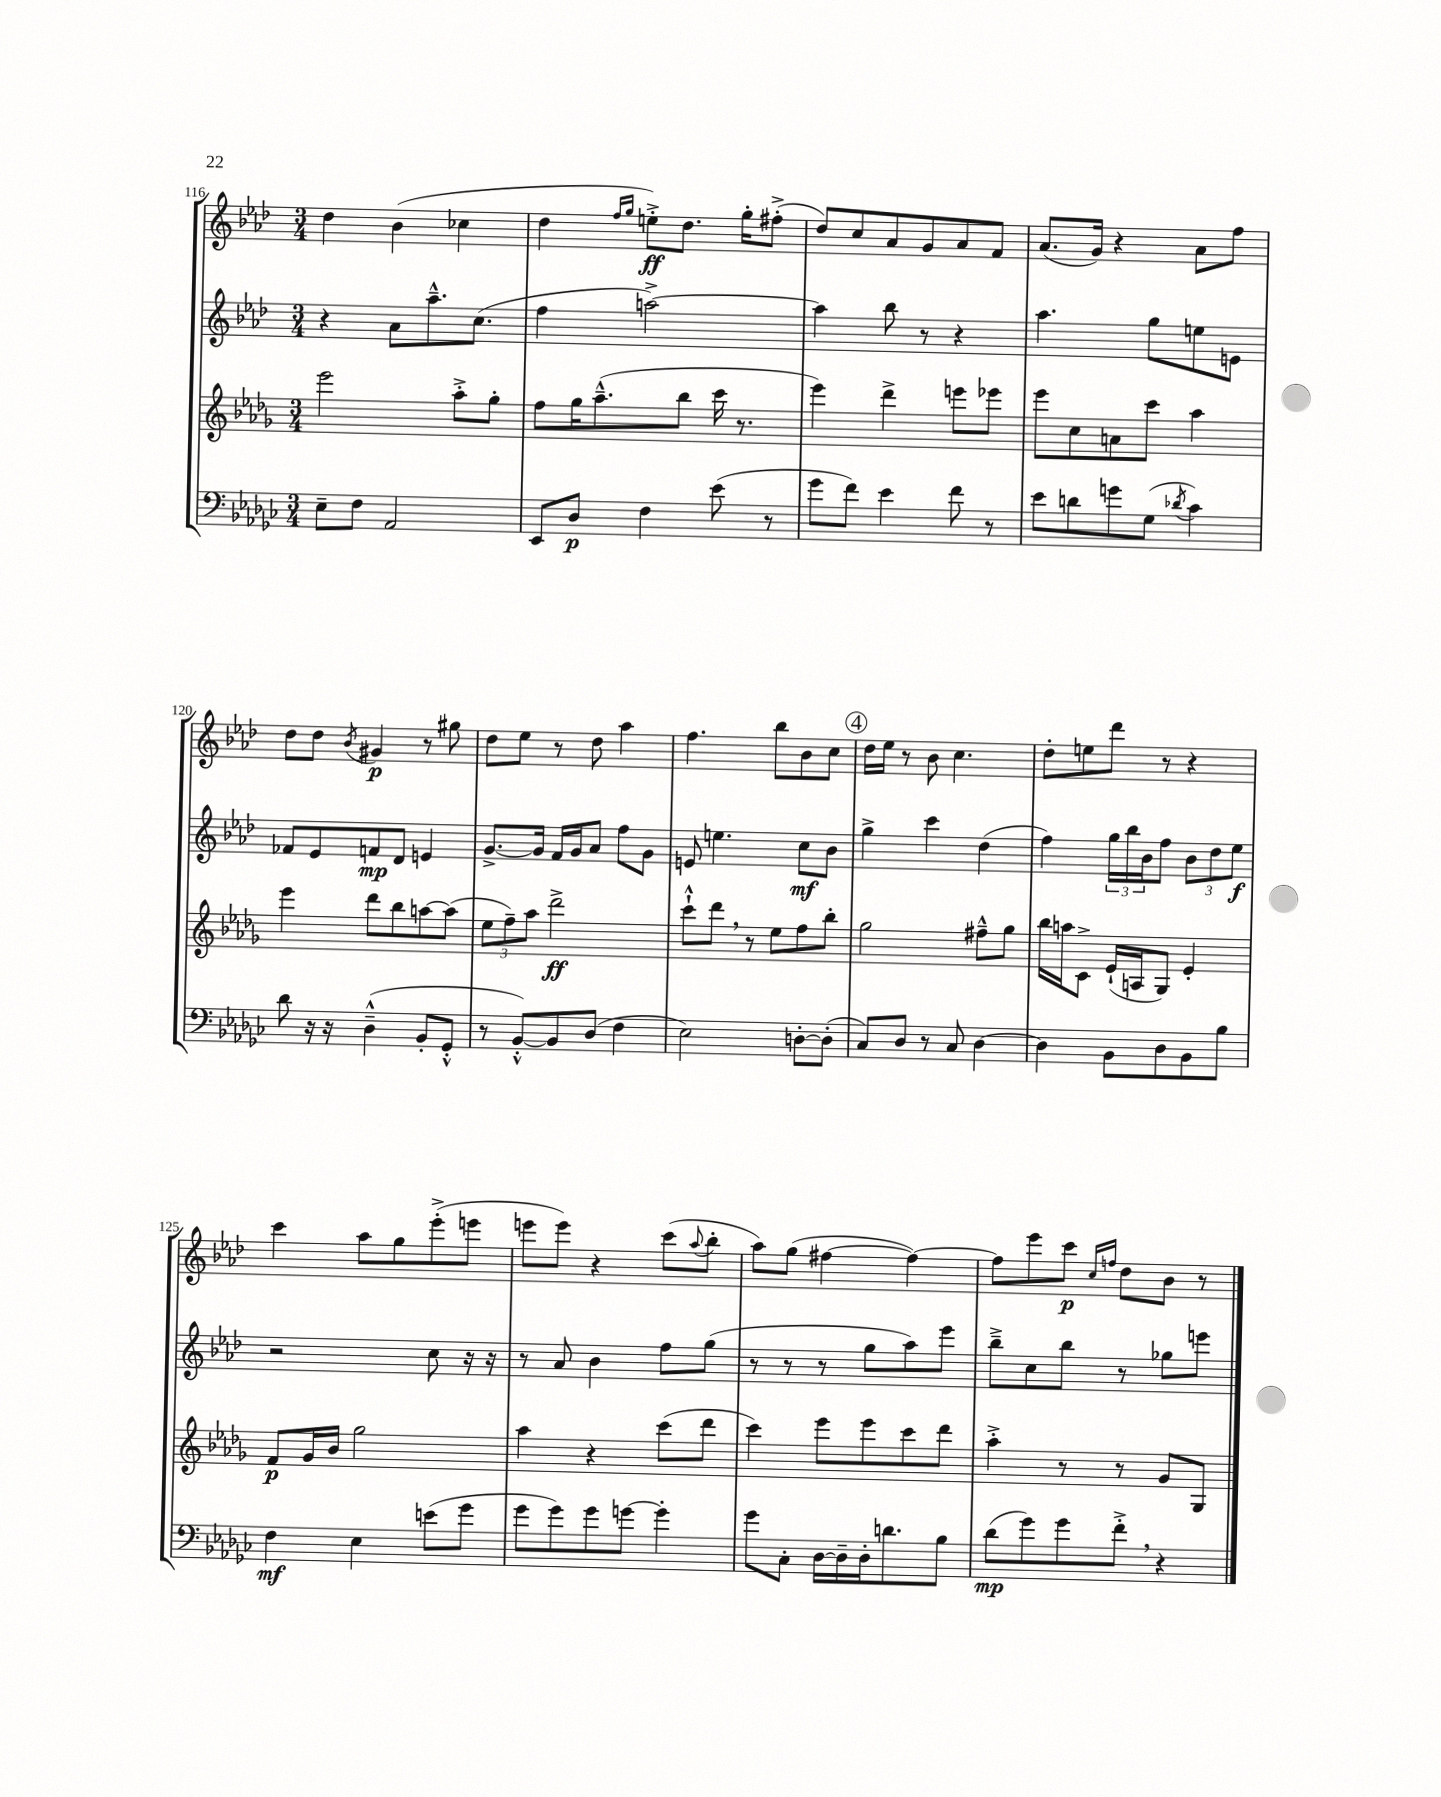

**kern	**dynam	**kern	**dynam	**kern	**dynam	**kern	**dynam
*part4	*part4	*part3	*part3	*part2	*part2	*part1	*part1
*staff4	*staff4	*staff3	*staff3	*staff2	*staff2	*staff1	*staff1
*clefF4	*	*clefG2	*	*clefG2	*	*clefG2	*
*k[b-e-a-d-g-c-]	*	*k[b-e-a-d-g-]	*	*k[b-e-a-d-]	*	*k[b-e-a-d-]	*
*M3/4	*	*M3/4	*	*M3/4	*	*M3/4	*
=116	=116	=116	=116	=116	=116	=116	=116
8E-~\L	.	2eee-\	.	4r	.	4dd-\	.
8F\J	.	.	.	.	.	.	.
2AA-/	.	.	.	8a-\L	.	(4b-\	.
.	.	.	.	8.aa-~^^\	.	.	.
.	.	8aa-'^\L	.	.	.	4cc-X\	.
.	.	.	.	(8.cc\J	.	.	.
.	.	8gg-'\J	.	.	.	.	.
=117	=117	=117	=117	=117	=117	=117	=117
8EE-/L	.	8ff\L	.	4ff\	.	4dd-\	.
8D-/J	p	16gg-\K	.	.	.	.	.
.	.	(8.aa-~^^\	.	.	.	.	.
.	.	.	.	.	.	16qqff/LL	.
.	.	.	.	.	.	16qqgg/JJ	.
4F\	.	.	.	[2aan^\)	.	8een'^\L)	ff
.	.	8bb-\J	.	.	.	8.dd-\J	.
(8e-\	.	16ccc\	.	.	.	.	.
.	.	8.r	.	.	.	16gg'\KL	.
8r	.	.	.	.	.	(8ff#X'^\J	.
=118	=118	=118	=118	=118	=118	=118	=118
8g-\L	.	4eee-\)	.	4aa\]	.	8dd-/L)	.
8f\J)	.	.	.	.	.	8cc/	.
4e-\	.	4ddd-^\	.	8bb-\	.	8a-/	.
.	.	.	.	8r	.	8g/	.
8f\	.	8eeen\L	.	4r	.	8a-/	.
8r	.	8eee-X\J	.	.	.	8f/J	.
=119	=119	=119	=119	=119	=119	=119	=119
8e-\L	.	8eee-\L	.	4.aa-\	.	(8.a-/L	.
8dn\	.	8cc\	.	.	.	.	.
.	.	.	.	.	.	16g/Jk)	.
8gn\	.	8an\	.	.	.	4r	.
(8G-\J	.	8ccc\J	.	8gg\L	.	.	.
8qd-X/	.	.	.	.	.	.	.
4c-\)	.	4aa-\	.	8een\	.	8a-\L	.
.	.	.	.	8en\J	.	8ff\J	.
!!LO:LB:g=z
=120	=120	=120	=120	=120	=120	=120	=120
8d-\	.	4eee-\	.	8f-X/L	.	8dd-\L	.
16r	.	.	.	8e-/	.	8dd-\J	.
16r	.	.	.	.	.	.	.
.	.	.	.	.	.	8qb-/	.
(4D-~^^\	.	8ddd-\L	.	8fn/	mp	4g#X/	p
.	.	8bb-\	.	8d-/J	.	.	.
8BB-'/L	.	[8aan\	.	4en/	.	8r	.
8GG-'^^/J	.	(8aa\J]	.	.	.	8gg#X\	.
=121	=121	=121	=121	=121	=121	=121	=121
8r	.	12ee-\L	.	[8.g^/L	.	8dd-\L	.
.	.	12ff~\)	.	.	.	.	.
[8BB-'^^/L)	.	.	.	.	.	8ee-\J	.
.	.	12aa-\J	.	.	.	.	.
.	.	.	.	16g/Jk]	.	.	.
8BB-/]	.	2ddd-^\	ff	16f/LL	.	8r	.
.	.	.	.	16g/J	.	.	.
(8D-/J	.	.	.	8a-/J	.	8dd-\	.
4F\	.	.	.	8ff\L	.	4aa-\	.
.	.	.	.	8g\J	.	.	.
=122	=122	=122	=122	=122	=122	=122	=122
2E-\)	.	8ccc`^^\L	.	8en/	.	4.ff\	.
.	.	8ddd-,\J	.	4.een\	.	.	.
.	.	8r	.	.	.	.	.
.	.	8ee-\L	.	.	.	8bb-\L	.
[8Dn'\L	.	8ff\	.	8cc\L	mf	8b-\	.
(8D'\J]	.	8bb-'\J	.	8b-\J	.	8cc\J	.
!!LO:REH:place=s1:t=4
=123	=123	=123	=123	=123	=123	=123	=123
8C-/L)	.	2gg-\	.	4gg^\	.	16dd-\LL	.
.	.	.	.	.	.	16ee-\JJ	.
8D-/J	.	.	.	.	.	8r	.
8r	.	.	.	4ccc\	.	8b-\	.
8C-/	.	.	.	.	.	4.cc\	.
[4D-\	.	8ff#X~^^\L	.	(4dd-\	.	.	.
.	.	8gg-\J	.	.	.	.	.
=124	=124	=124	=124	=124	=124	=124	=124
4D-\]	.	16bb-\LL	.	4ff\)	.	8dd-'\L	.
.	.	16aan\J	.	.	.	.	.
.	.	8c^\J	.	.	.	8een\	.
8BB-\L	.	(16e-`/LL	.	24gg\LL	.	8ddd-\J	.
.	.	.	.	24bb-\	.	.	.
.	.	16An/J	.	.	.	.	.
.	.	.	.	24b-\J	.	.	.
8D-\	.	8G-/J)	.	8ff\J	.	8r	.
8BB-\	.	4e-'/	.	12b-\L	.	4r	.
.	.	.	.	12dd-\	.	.	.
8B-\J	.	.	.	.	.	.	.
.	.	.	.	12ee-\J	f	.	.
!!LO:LB:g=z
=125	=125	=125	=125	=125	=125	=125	=125
4F\	mf	8f/L	p	2r	.	4ccc\	.
.	.	16g-/L	.	.	.	.	.
.	.	16b-/JJ	.	.	.	.	.
4E-\	.	2gg-\	.	.	.	8aa-\L	.
.	.	.	.	.	.	8gg\	.
(8en\L	.	.	.	8cc\	.	(8eee-'^\	.
8g-\J	.	.	.	16r	.	8eeen\J	.
.	.	.	.	16r	.	.	.
=126	=126	=126	=126	=126	=126	=126	=126
8g-\L	.	4aa-\	.	8r	.	8eeen\L	.
8g-\)	.	.	.	8a-/	.	8eee\J)	.
8g-\	.	4r	.	4b-\	.	4r	.
[8gn\J	.	.	.	.	.	.	.
4g'\]	.	(8ccc\L	.	8ff\L	.	(8ccc\L	.
.	.	.	.	.	.	8qqaa-/	.
.	.	8ddd-\J	.	(8gg\J	.	8bb-'\J	.
=127	=127	=127	=127	=127	=127	=127	=127
8g-\L	.	4ccc\)	.	8r	.	8aa-\L)	.
8C-'\J	.	.	.	8r	.	(8gg\J	.
[16D-\LL	.	8eee-\L	.	8r	.	[4ff#X\	.
16D-~\]	.	.	.	.	.	.	.
16D-'\J	.	8eee-\	.	8gg\L	.	.	.
8.dn\	.	.	.	.	.	.	.
.	.	8ccc\	.	8aa-\)	.	4ff#\_)	.
8B-\J	.	8ddd-\J	.	8eee-\J	.	.	.
=128	=128	=128	=128	=128	=128	=128	=128
(8d-\L	mp	4aa-'^\	.	8bb-~^\L	.	8ff#\L]	.
8g-\)	.	.	.	8cc\	.	8eee-\	.
8g-\	.	8r	.	8bb-\J	.	8ccc\J	p
.	.	.	.	.	.	16qqcc/LL	.
.	.	.	.	.	.	16qqffn/JJ	.
8f'^,\J	.	8r	.	8r	.	8dd-\L	.
4r	.	8g-/L	.	8gg-X\L	.	8b-\J	.
.	.	8G-/J	.	8eeen\J	.	8r	.
==	==	==	==	==	==	==	==
*-	*-	*-	*-	*-	*-	*-	*-
